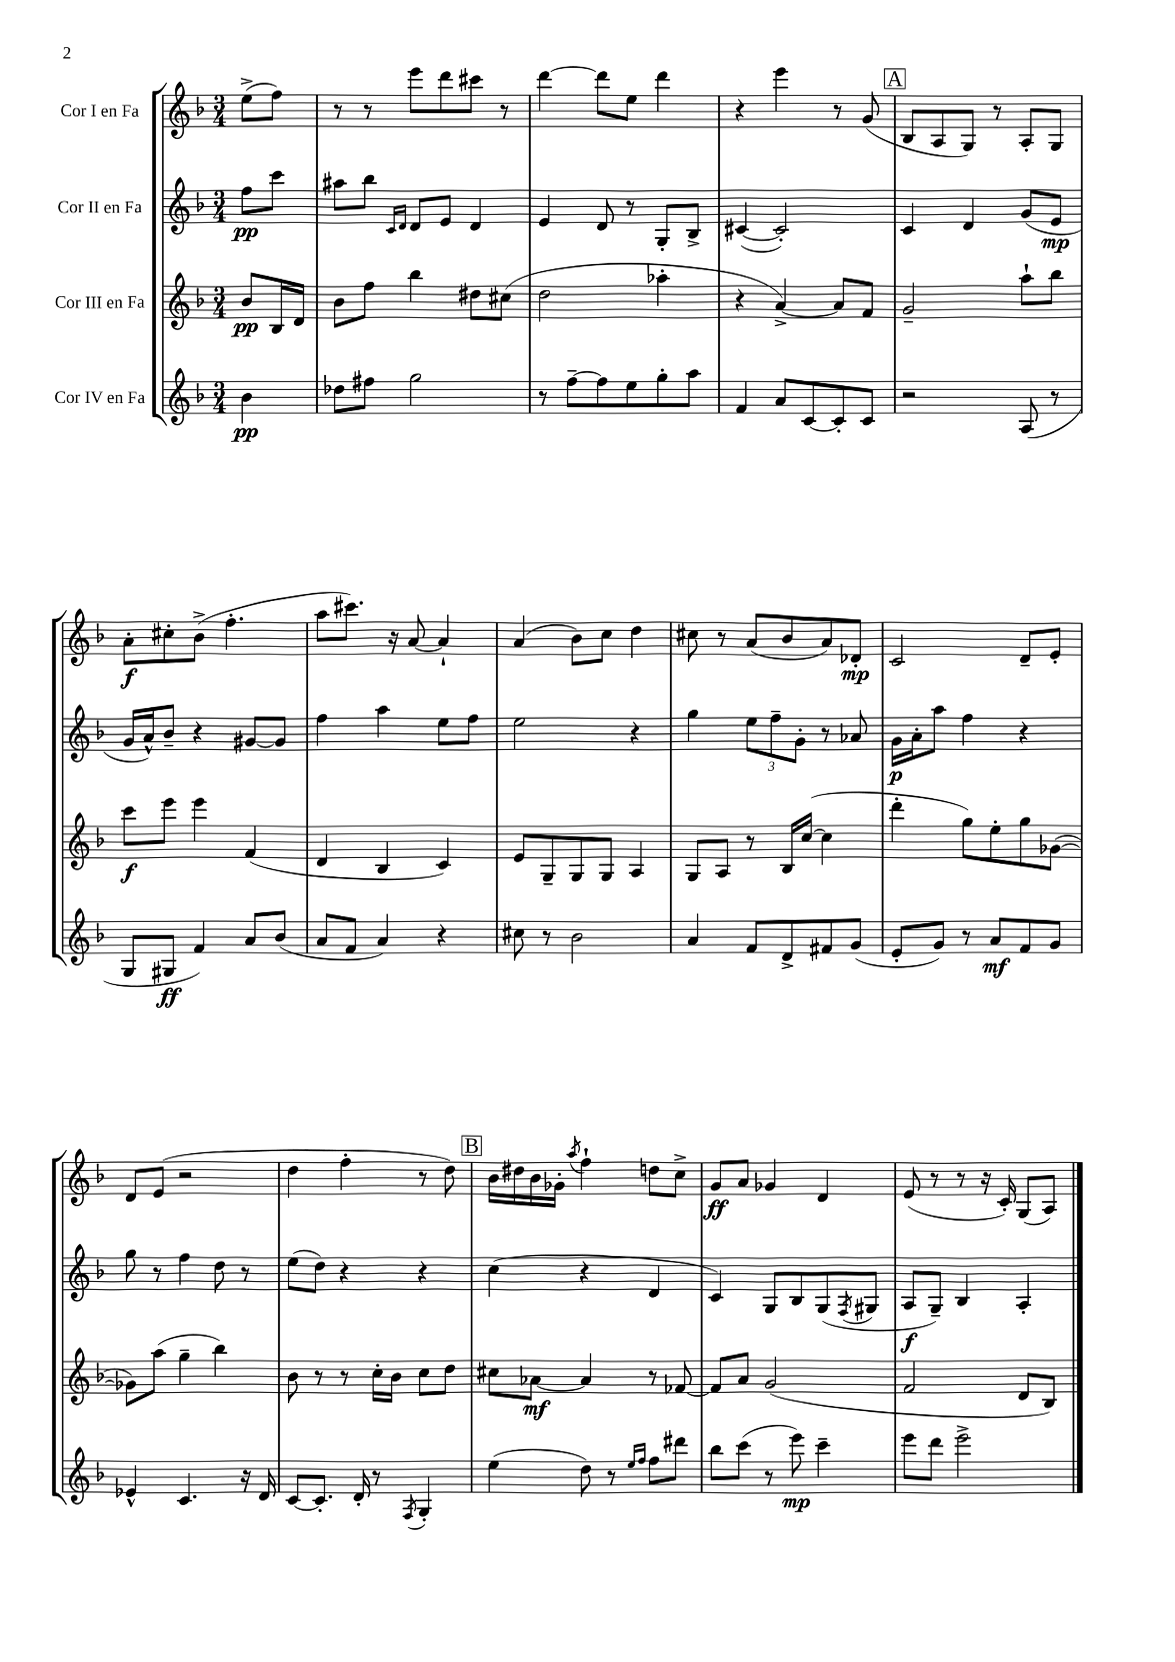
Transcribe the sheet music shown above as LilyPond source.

<<
\new StaffGroup <<
\new Staff = "s0" \with { instrumentName = "Cor I en Fa" } {
    \clef treble \key f \major \numericTimeSignature \time 3/4 \partial 4
    e''8->( f''8) |
    r8 r8 e'''8 d'''8 cis'''8 r8 |
    d'''4~ d'''8 e''8 d'''4 |
    r4 e'''4 r8 g'8( |
    \mark \markup { \box "A" } bes8 a8 g8) r8 a8-. g8 |
    a'8-.\f cis''8-. bes'8->( f''4.-. |
    a''8 cis'''8.) r16 a'8~ a'4-! |
    a'4( bes'8) c''8 d''4 |
    cis''8 r8 a'8( bes'8 a'8) des'8-.\mp |
    c'2 d'8-- e'8-. |
    d'8 e'8( r2 |
    d''4 f''4-. r8 d''8) |
    \mark \markup { \box "B" } bes'16 dis''16 bes'16 ges'16-. \acciaccatura { a''8 } f''4-! d''8 c''8-> |
    g'8\ff a'8 ges'4 d'4 |
    e'8( r8 r8 r16 c'16-.) g8( a8) \bar "|." |
}
\new Staff = "s1" \with { instrumentName = "Cor II en Fa" } {
    \clef treble \key f \major \numericTimeSignature \time 3/4 \partial 4
    f''8\pp c'''8 |
    ais''8 bes''8 \grace { c'16 d'16 } d'8 e'8 d'4 |
    e'4 d'8 r8 g8-. bes8-> |
    cis'4~( cis'2-.) |
    \mark \markup { \box "A" } c'4 d'4 g'8( e'8\mp |
    g'16 a'16-^) bes'8-- r4 gis'8~ gis'8 |
    f''4 a''4 e''8 f''8 |
    e''2 r4 |
    g''4 \tuplet 3/2 { e''8 f''8-- g'8-. } r8 aes'8 |
    g'16\p a'16-. a''8 f''4 r4 |
    g''8 r8 f''4 d''8 r8 |
    e''8( d''8) r4 r4 |
    \mark \markup { \box "B" } c''4( r4 d'4 |
    c'4) g8 bes8 g8( \acciaccatura { f8 } gis8 |
    a8\f g8--) bes4 a4-. \bar "|." |
}
\new Staff = "s2" \with { instrumentName = "Cor III en Fa" } {
    \clef treble \key f \major \numericTimeSignature \time 3/4 \partial 4
    bes'8\pp bes16 d'16 |
    bes'8 f''8 bes''4 dis''8 cis''8( |
    d''2 aes''4-. |
    r4 a'4~->) a'8 f'8 |
    \mark \markup { \box "A" } g'2-- a''8-! bes''8 |
    c'''8\f e'''8 e'''4 f'4( |
    d'4 bes4 c'4) |
    e'8 g8-- g8 g8 a4 |
    g8 a8 r8 bes16 c''16~( c''4 |
    d'''4-. g''8) e''8-. g''8 ges'8~( |
    ges'8) a''8( g''4-- bes''4) |
    bes'8 r8 r8 c''16-. bes'16 c''8 d''8 |
    \mark \markup { \box "B" } cis''8 aes'8~\mf aes'4 r8 fes'8~ |
    fes'8 a'8 g'2( |
    f'2 d'8 bes8) \bar "|." |
}
\new Staff = "s3" \with { instrumentName = "Cor IV en Fa" } {
    \clef treble \key f \major \numericTimeSignature \time 3/4 \partial 4
    bes'4\pp |
    des''8 fis''8 g''2 |
    r8 f''8~-- f''8 e''8 g''8-. a''8 |
    f'4 a'8 c'8~ c'8-. c'8 |
    \mark \markup { \box "A" } r2 a8( r8 |
    g8 gis8\ff f'4) a'8 bes'8( |
    a'8 f'8 a'4) r4 |
    cis''8 r8 bes'2 |
    a'4 f'8 d'8-> fis'8 g'8( |
    e'8-. g'8) r8 a'8\mf f'8 g'8 |
    ees'4-^ c'4. r16 d'16 |
    c'8~ c'8.-. d'16-. r8 \acciaccatura { f8 } g4-. |
    \mark \markup { \box "B" } e''4( d''8) r8 \grace { e''16 f''16 } f''8 dis'''8 |
    bes''8 c'''8( r8 e'''8\mp) c'''4-- |
    e'''8 d'''8 e'''2-> \bar "|." |
}
>>
>>
\layout { \context { \Score \remove "Bar_number_engraver" } }
